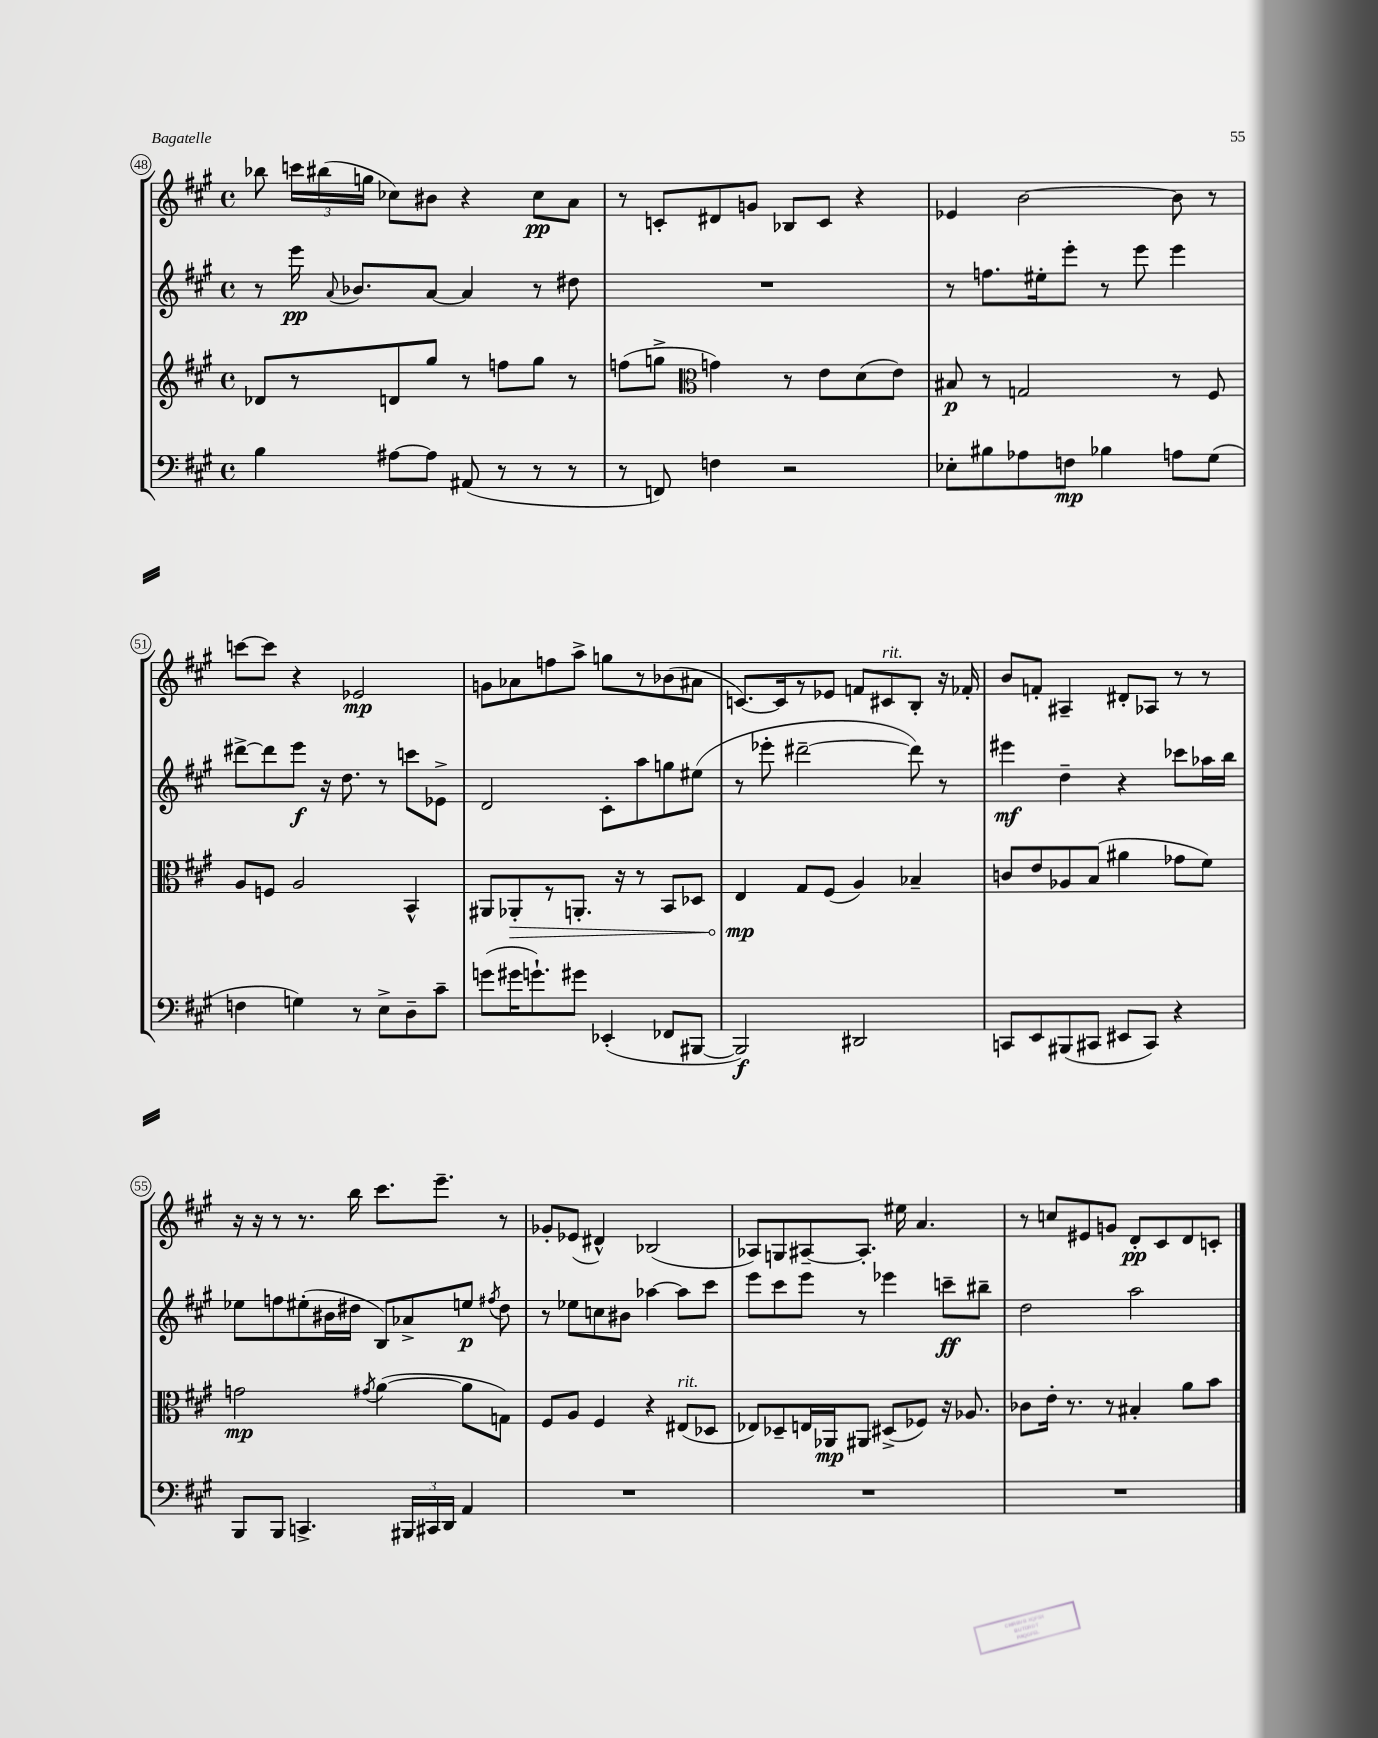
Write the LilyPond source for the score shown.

<<
\new StaffGroup <<
\new Staff = "s0" {
    \clef treble \key a \major \defaultTimeSignature \time 4/4
    \autoBeamOff bes''8 \tuplet 3/2 { c'''16[ bis''16( g''16] } ces''8[) bis'8] r4 ces''8[\pp a'8] |
    r8 c'8[-. dis'8 g'8] bes8[ c'8] r4 |
    ees'4 b'2~ b'8 r8 |
    c'''8[~ c'''8] r4 ees'2\mp |
    g'8[ aes'8 f''8 a''8]-> g''8[ r8 bes'8( ais'8] |
    c'8.[~) c'16 r8 ees'8] f'8[ cis'8^\markup { \italic "rit." } b8]-. r16 fes'16-. |
    b'8[ f'8]-. ais4-- dis'8[-. aes8] r8 r8 |
    r16 r16 r8 r8. b''16 cis'''8.[ e'''8.]-- r8 |
    ges'8[-. ees'8]( dis'4-^) bes2( |
    aes8[) g8 ais8~-- ais8.]-. eis''16 a'4. |
    r8 c''8[ eis'8 g'8] d'8[-.\pp cis'8 d'8 c'8]-. \bar "|." |
}
\new Staff = "s1" {
    \clef treble \key a \major \defaultTimeSignature \time 4/4
    \autoBeamOff r8 e'''16\pp \appoggiatura { a'8 } bes'8.[ a'8]~ a'4 r8 dis''8 |
    R1 |
    r8 f''8.[ eis''16-. e'''8]-. r8 e'''8 e'''4 |
    dis'''8[~-> dis'''8 e'''8]\f r16 d''8. r8 c'''8[ ees'8]-> |
    d'2 cis'8[-. a''8 g''8 eis''8]( |
    r8 ees'''8-. dis'''2~-- dis'''8) r8 |
    eis'''4\mf d''4-- r4 ces'''8[ aes''16 b''16] |
    ees''8[ f''8 eis''8-.( bis'16 dis''16] b8[) aes'8-> e''8]\p \acciaccatura { fis''8 } dis''8 |
    r8 ees''8[ c''8 bis'8] aes''4~ aes''8[ cis'''8] |
    e'''8[ cis'''8 e'''8] r8 ees'''4 c'''8[--\ff bis''8]-- |
    d''2 a''2 \bar "|." |
}
\new Staff = "s2" {
    \clef treble \key a \major \defaultTimeSignature \time 4/4
    \autoBeamOff des'8[ r8 d'8 gis''8] r8 f''8[ gis''8] r8 |
    f''8[( g''8]-> \clef alto g'4) r8 e'8[ d'8( e'8]) |
    bis8\p r8 g2 r8 fis8 |
    a8[ f8] a2 b,4-^ |
    ais,8[ \once \override Hairpin.circled-tip = ##t aes,8-.\> r8 a,8.]-. r16 r8 b,8[ des8] |
    e4\mp\! gis8[ fis8]( a4) bes4-- |
    c'8[ e'8 aes8 b8]( ais'4 ges'8[ fis'8]) |
    g'2\mp \acciaccatura { gis'8 } a'4~( a'8[ g8]) |
    fis8[ a8] fis4 r4 eis8[^\markup { \italic "rit." }( des8] |
    ees8[) des8-- e16 aes,16\mp ais,8] dis8[->( fes8]) r16 aes8. |
    ces'8[ e'16]-. r8. r8 bis4-. a'8[ b'8] \bar "|." |
}
\new Staff = "s3" {
    \clef bass \key a \major \defaultTimeSignature \time 4/4
    \autoBeamOff b4 ais8[~ ais8] ais,8( r8 r8 r8 |
    r8 f,8) f4 r2 |
    ees8[-. bis8 aes8 f8]\mp bes4 a8[ gis8]( |
    f4 g4) r8 e8[-> d8-- cis'8]-- |
    g'8[( gis'16 g'8.-!) gis'8] ees,4-.( fes,8[ bis,,8]~ |
    bis,,2\f) dis,2 |
    c,8[ e,8 bis,,8( cis,8] eis,8[ cis,8]) r4 |
    b,,8[ b,,8] c,4.-> \tuplet 3/2 { bis,,16[ cis,16 d,16] } a,4 |
    R1 |
    R1 |
    R1 \bar "|." |
}
>>
>>
\layout { \context { \Score currentBarNumber = #48 \override BarNumber.stencil = #(make-stencil-circler 0.1 0.3 ly:text-interface::print) } }
